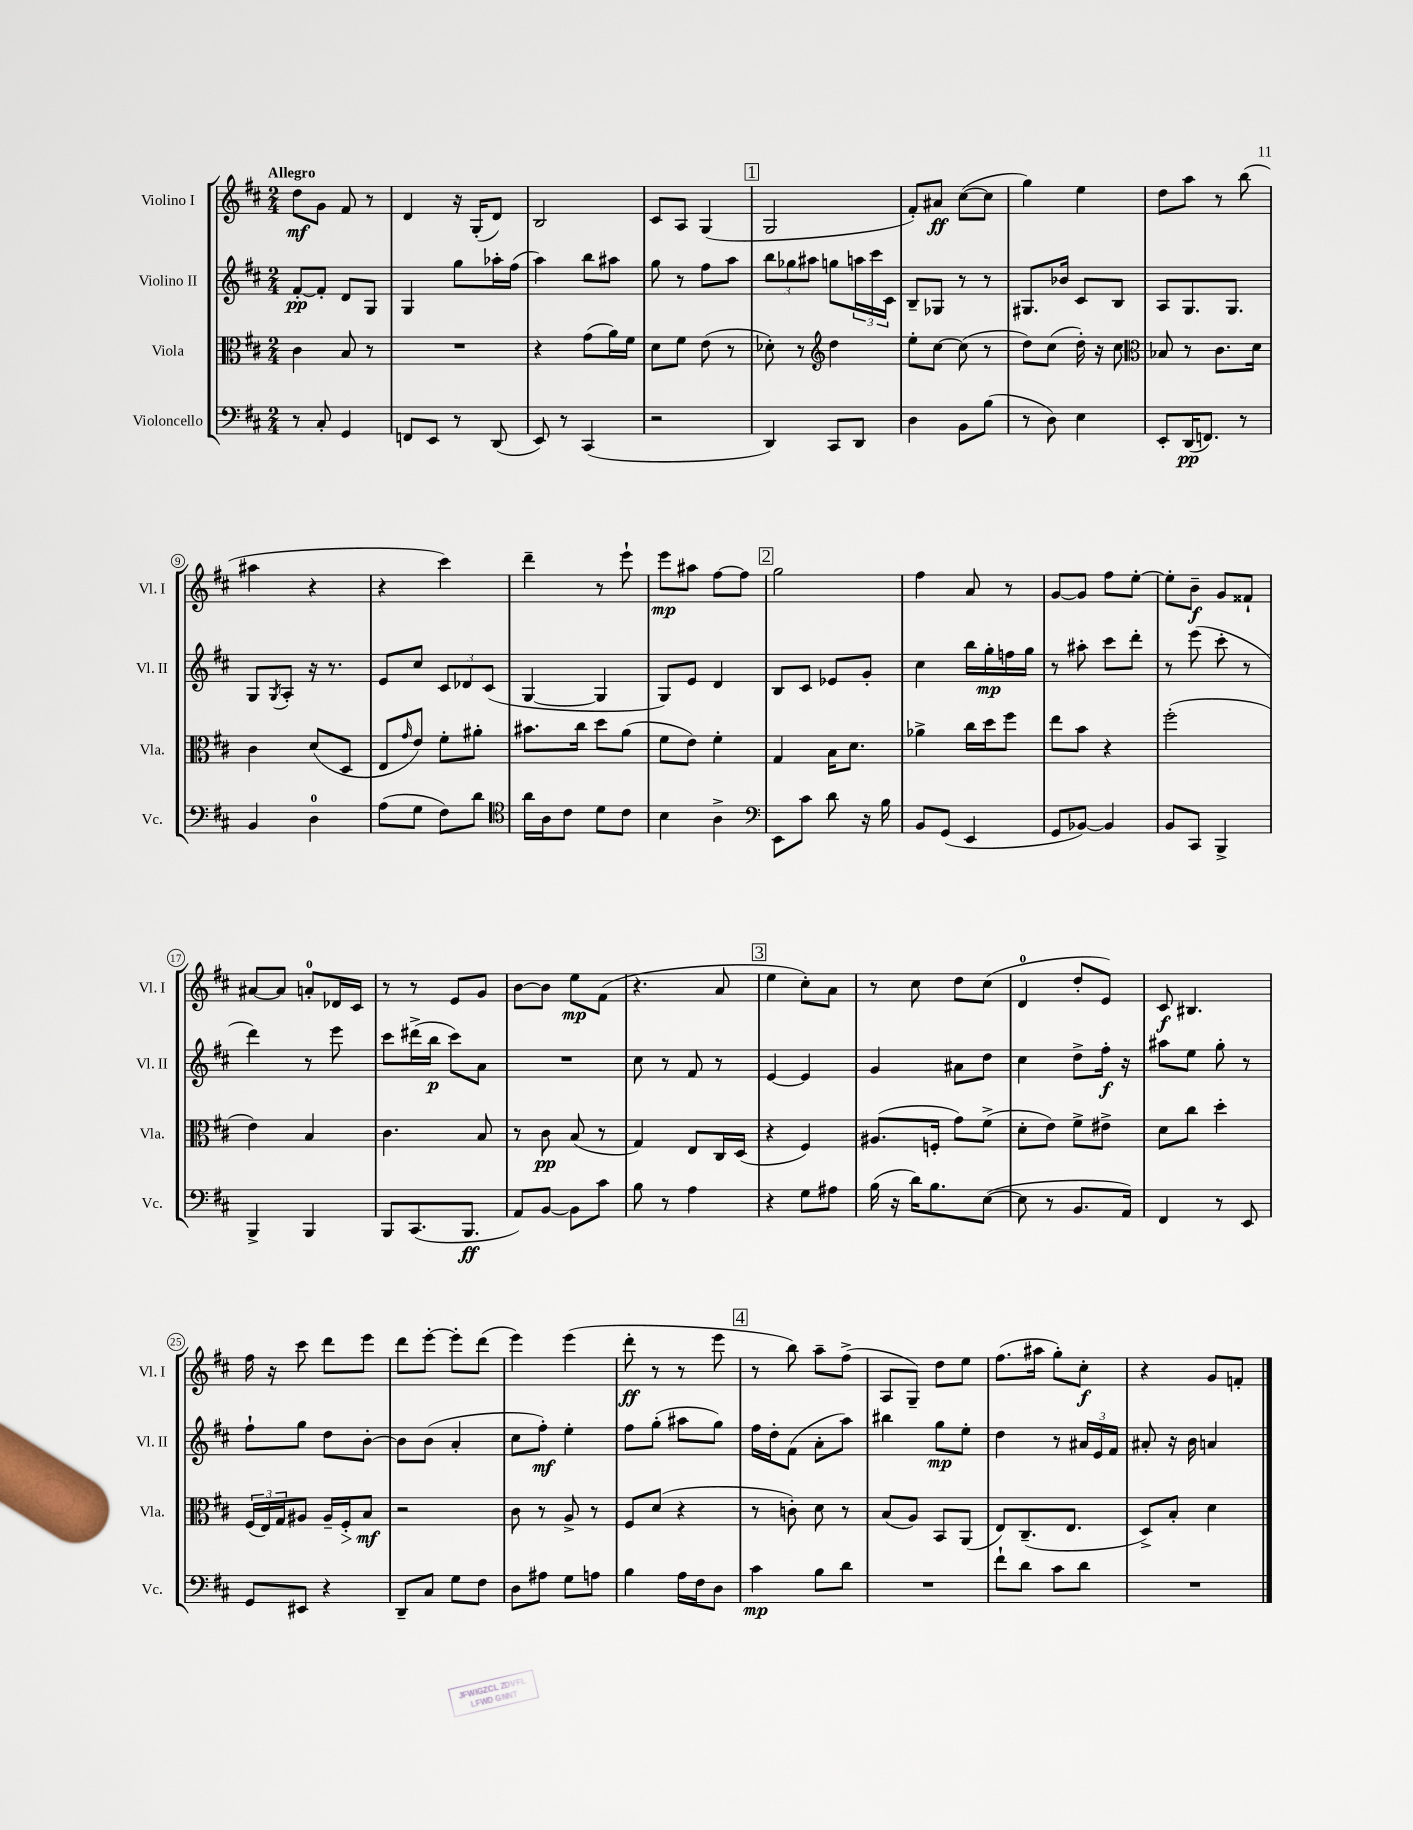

**kern	**dynam	**kern	**dynam	**kern	**dynam	**kern	**dynam
*part4	*part4	*part3	*part3	*part2	*part2	*part1	*part1
*staff4	*staff4	*staff3	*staff3	*staff2	*staff2	*staff1	*staff1
*I"Violoncello	*	*I"Viola	*	*I"Violino II	*	*I"Violino I	*
*I'Vc.	*	*I'Vla.	*	*I'Vl. II	*	*I'Vl. I	*
*clefF4	*	*clefC3	*	*clefG2	*	*clefG2	*
*k[f#c#]	*	*k[f#c#]	*	*k[f#c#]	*	*k[f#c#]	*
*M2/4	*	*M2/4	*	*M2/4	*	*M2/4	*
=1	=1	=1	=1	=1	=1	=1	=1
!	!	!	!	!	!	!LO:TX:a:B:t=Allegro	!
8r	.	4c#\	.	[8f#'/L	pp	8dd\L	mf
8C#'/	.	.	.	8f#'/J]	.	8g\J	.
4GG/	.	8B/	.	8d/L	.	8f#/	.
.	.	8r	.	8G/J	.	8r	.
=2	=2	=2	=2	=2	=2	=2	=2
8FFn/L	.	2r	.	4G/	.	4d/	.
8EE/J	.	.	.	.	.	.	.
8r	.	.	.	8gg\L	.	16r	.
.	.	.	.	.	.	(16G'/KL	.
(8DD/	.	.	.	16aa-X'\L	.	8d/J)	.
.	.	.	.	(16ff#\JJ	.	.	.
=3	=3	=3	=3	=3	=3	=3	=3
8EE/)	.	4r	.	4aa\)	.	2B/	.
8r	.	.	.	.	.	.	.
(4CC#/	.	(8g\L	.	8bb\L	.	.	.
.	.	16a\L)	.	8aa#X\J	.	.	.
.	.	16f#\JJ	.	.	.	.	.
=4	=4	=4	=4	=4	=4	=4	=4
2r	.	8d\L	.	8gg\	.	8c#/L	.
.	.	8f#\J	.	8r	.	8A/J	.
.	.	(8e\	.	8ff#\L	.	(4G/	.
.	.	8r	.	8aa\J	.	.	.
!!LO:REH:place=s1:t=1
=5	=5	=5	=5	=5	=5	=5	=5
4DD/)	.	8d-X'\)	.	12bb\L	.	2G/	.
.	.	.	.	12gg-X\	.	.	.
.	.	8r	.	.	.	.	.
.	.	.	.	12aa#X\J	.	.	.
*	*	*clefG2	*	*	*	*	*
8CC#/L	.	4dd\	.	8ggn\L	.	.	.
8DD/J	.	.	.	24aan\L	.	.	.
.	.	.	.	24ccc#\	.	.	.
.	.	.	.	24c#\JJ	.	.	.
=6	=6	=6	=6	=6	=6	=6	=6
4D\	.	8ee'\L	.	8B~/L	.	8f#'/L)	.
.	.	[8cc#\J	.	8G-X/J	.	8a#X/J	ff
8BB\L	.	(8cc#\]	.	8r	.	([8cc#\L	.
(8B\J	.	8r	.	8r	.	8cc#\J]	.
=7	=7	=7	=7	=7	=7	=7	=7
8r	.	8dd\L)	.	8.G#X/L	.	4gg\)	.
8D\)	.	(8cc#\J	.	.	.	.	.
.	.	.	.	16b-X/Jk	.	.	.
4E\	.	16dd'\)	.	8c#/L	.	4ee\	.
.	.	16r	.	.	.	.	.
.	.	8cc#\	.	8B/J	.	.	.
=8	=8	=8	=8	=8	=8	=8	=8
*	*	*clefC3	*	*	*	*	*
8EE'/L	.	8B-X/	.	8A/L	.	8dd\L	.
(16DD/K	pp	8r	.	8.G/	.	8aa\J	.
8.FFn/J)	.	.	.	.	.	.	.
.	.	8.c#\L	.	.	.	8r	.
.	.	.	.	8.G/J	.	.	.
8r	.	.	.	.	.	(8bb\	.
.	.	16d\Jk	.	.	.	.	.
!!LO:LB:g=z
=9	=9	=9	=9	=9	=9	=9	=9
4BB/	.	4c#\	.	8G/L	.	4aa#X\	.
.	.	.	.	8qG/	.	.	.
.	.	.	.	8A'/J	.	.	.
4D\	.	(8d/L	.	16r	.	4r	.
.	.	.	.	8.r	.	.	.
.	.	8D/J	.	.	.	.	.
=10	=10	=10	=10	=10	=10	=10	=10
(8A\L	.	8E/L	.	8e/L	.	4r	.
.	.	16qqg/	.	.	.	.	.
8G\J	.	8e/J)	.	8cc#/J	.	.	.
8F#\L)	.	8f#'\L	.	12c#/L	.	4ccc#\)	.
.	.	.	.	12d-X/	.	.	.
8d\J	.	8a#X'\J	.	.	.	.	.
.	.	.	.	(12c#/J	.	.	.
=11	=11	=11	=11	=11	=11	=11	=11
*clefC4	*	*	*	*	*	*	*
16a\LL	.	8.b#X\L	.	[4G/	.	4ddd~\	.
16A\J	.	.	.	.	.	.	.
8c#\J	.	.	.	.	.	.	.
.	.	16cc#\Jk	.	.	.	.	.
8d\L	.	8dd\L	.	4G/]	.	8r	.
8c#\J	.	(8a\J	.	.	.	8eee`\	.
=12	=12	=12	=12	=12	=12	=12	=12
4B\	.	8f#\L	.	8G/L)	.	8eee\L	mp
.	.	8e\J)	.	8e/J	.	8aa#X\J	.
4A^\	.	4f#'\	.	4d/	.	[8ff#\L	.
.	.	.	.	.	.	8ff#\J]	.
!!LO:REH:place=s1:t=2
=13	=13	=13	=13	=13	=13	=13	=13
*clefF4	*	*	*	*	*	*	*
8EE\L	.	4G/	.	8B/L	.	2gg\	.
8c#\J	.	.	.	8c#/J	.	.	.
8d\	.	16B\KL	.	8e-X/L	.	.	.
.	.	8.d\J	.	.	.	.	.
16r	.	.	.	8g'/J	.	.	.
16B\	.	.	.	.	.	.	.
=14	=14	=14	=14	=14	=14	=14	=14
8BB/L	.	4a-X^\	.	4cc#\	.	4ff#\	.
(8GG/J	.	.	.	.	.	.	.
4EE/	.	16cc#\LL	.	16bb\LL	.	8a/	.
.	.	16dd\J	.	16gg'\	mp	.	.
.	.	8ff#\J	.	16ffn\	.	8r	.
.	.	.	.	16gg\JJ	.	.	.
=15	=15	=15	=15	=15	=15	=15	=15
8GG/L	.	8ee\L	.	8r	.	[8g/L	.
[8BB-X/J)	.	8b\J	.	8aa#X'\	.	8g/J]	.
4BB-/]	.	4r	.	8ccc#\L	.	8ff#\L	.
.	.	.	.	8ddd'\J	.	[8ee'\J	.
=16	=16	=16	=16	=16	=16	=16	=16
8BB/L	.	(2ff#'\	.	8r	.	8ee'\L]	.
8CC#/J	.	.	.	(8eee\	.	8b~\J	f
4BBB^/	.	.	.	8ccc#'\	.	8g/L	.
.	.	.	.	8r	.	8f##X`/J	.
!!LO:LB:g=z
=17	=17	=17	=17	=17	=17	=17	=17
4BBB^/	.	4e\)	.	4ddd\)	.	[8a#X/L	.
.	.	.	.	.	.	8a#/J]	.
4BBB/	.	4B/	.	8r	.	8an'/L	.
.	.	.	.	8eee\	.	16d-X/L	.
.	.	.	.	.	.	16c#/JJ	.
=18	=18	=18	=18	=18	=18	=18	=18
8BBB/L	.	4.c#\	.	8ccc#\L	.	8r	.
(8.CC#/	.	.	.	(16ddd#X^\L	.	8r	.
.	.	.	.	16bb\JJ	p	.	.
.	.	.	.	8ccc#\L)	.	8e/L	.
8.BBB/J	ff	.	.	.	.	.	.
.	.	8B/	.	8a\J	.	8g/J	.
=19	=19	=19	=19	=19	=19	=19	=19
8AA/L)	.	8r	.	2r	.	[8b\L	.
[8BB/J	.	8c#\	pp	.	.	8b\J]	.
8BB\L]	.	(8B/	.	.	.	8ee\L	mp
8c#\J	.	8r	.	.	.	(8f#\J	.
=20	=20	=20	=20	=20	=20	=20	=20
8B\	.	4G/)	.	8cc#\	.	4.r	.
8r	.	.	.	8r	.	.	.
4A\	.	8E/L	.	8f#/	.	.	.
.	.	16C#/L	.	8r	.	8a/	.
.	.	(16D/JJ	.	.	.	.	.
!!LO:REH:place=s1:t=3
=21	=21	=21	=21	=21	=21	=21	=21
4r	.	4r	.	[4e/	.	4ee\	.
8G\L	.	4F#/)	.	4e/]	.	8cc#'\L)	.
8A#X\J	.	.	.	.	.	8a\J	.
=22	=22	=22	=22	=22	=22	=22	=22
(16B\	.	(8.A#X/L	.	4g/	.	8r	.
16r	.	.	.	.	.	.	.
16d\KL)	.	.	.	.	.	8cc#\	.
8.B\	.	16Fn'/Jk	.	.	.	.	.
.	.	8g\L)	.	8a#X\L	.	8dd\L	.
([8E\J	.	(8f#^\J	.	8dd\J	.	(8cc#\J	.
=23	=23	=23	=23	=23	=23	=23	=23
8E\]	.	8d'\L	.	4cc#\	.	4d/	.
8r	.	8e\J)	.	.	.	.	.
8.BB/L	.	8f#^\L	.	8dd^\L	.	8dd'/L	.
.	.	8e#X^\J	.	16ff#'\Jk	f	8e/J)	.
16AA/Jk)	.	.	.	16r	.	.	.
=24	=24	=24	=24	=24	=24	=24	=24
4FF#/	.	8d\L	.	8aa#X\L	.	8c#/	f
.	.	8cc#\J	.	8ee\J	.	4.B#X/	.
8r	.	4dd'\	.	8gg'\	.	.	.
8EE/	.	.	.	8r	.	.	.
!!LO:LB:g=z
=25	=25	=25	=25	=25	=25	=25	=25
8GG/L	.	(24F#/LL	.	8ff#`\L	.	16ff#\	.
.	.	24E/)	.	.	.	.	.
.	.	.	.	.	.	16r	.
.	.	24G/J	.	.	.	.	.
8EE#X/J	.	8A#X/J	.	8gg\J	.	8ccc#\	.
4r	.	16A#~/LL	.	8dd\L	.	8ddd\L	.
!	!	!	!LO:HP:b	!	!	!	!
.	.	16F#'/J	>	.	.	.	.
.	.	8B/J	mf	[8b'\J	.	8eee\J	.
.	.	.	]	.	.	.	.
=26	=26	=26	=26	=26	=26	=26	=26
8DD~/L	.	2r	.	8b\L]	.	8ddd\L	.
8C#/J	.	.	.	(8b\J	.	[8eee'\J	.
8G\L	.	.	.	4a'/	.	8eee'\L]	.
8F#\J	.	.	.	.	.	(8ddd\J	.
=27	=27	=27	=27	=27	=27	=27	=27
8D\L	.	8c#\	.	8cc#\L	.	4eee\)	.
8A#X\J	.	8r	.	8ff#'\J)	mf	.	.
8G\L	.	8A^/	.	4ee'\	.	(4eee\	.
8An\J	.	8r	.	.	.	.	.
=28	=28	=28	=28	=28	=28	=28	=28
4B\	.	8F#/L	.	8ff#\L	.	8ddd'\	ff
.	.	(8d/J	.	(8gg'\J	.	8r	.
16A\LL	.	4r	.	8aa#X\L	.	8r	.
16F#\J	.	.	.	.	.	.	.
8D\J	.	.	.	8gg\J)	.	8eee\	.
!!LO:REH:place=s1:t=4
=29	=29	=29	=29	=29	=29	=29	=29
4c#\	mp	8r	.	16ff#\LL	.	8r	.
.	.	.	.	16dd'\J	.	.	.
.	.	8cn'\)	.	(8f#\J	.	8bb\)	.
8B\L	.	8d\	.	8a'\L	.	8aa~\L	.
8d\J	.	8r	.	8aa\J)	.	(8ff#^\J	.
=30	=30	=30	=30	=30	=30	=30	=30
2r	.	(8B/L	.	4bb#X\	.	8A/L	.
.	.	8A/J)	.	.	.	8G~/J)	.
.	.	8BB/L	.	8gg\L	mp	8dd\L	.
.	.	(8AA/J	.	8ee'\J	.	8ee\J	.
=31	=31	=31	=31	=31	=31	=31	=31
8f#`\L	.	8E/L)	.	4dd\	.	(8.ff#\L	.
8d\J	.	(8.C#~/	.	.	.	.	.
.	.	.	.	.	.	16aa#X\Jk	.
8c#\L	.	.	.	8r	.	8gg'\L)	.
.	.	8.E/J	.	.	.	.	.
8d\J	.	.	.	24a#X/LL	.	8cc#'\J	f
.	.	.	.	24e/	.	.	.
.	.	.	.	24f#/JJ	.	.	.
=32	=32	=32	=32	=32	=32	=32	=32
2r	.	8D^/L)	.	8a#X'/	.	4r	.
.	.	8B'/J	.	16r	.	.	.
.	.	.	.	16b\	.	.	.
.	.	4d\	.	4an/	.	8g/L	.
.	.	.	.	.	.	8fn'/J	.
==	==	==	==	==	==	==	==
*-	*-	*-	*-	*-	*-	*-	*-
